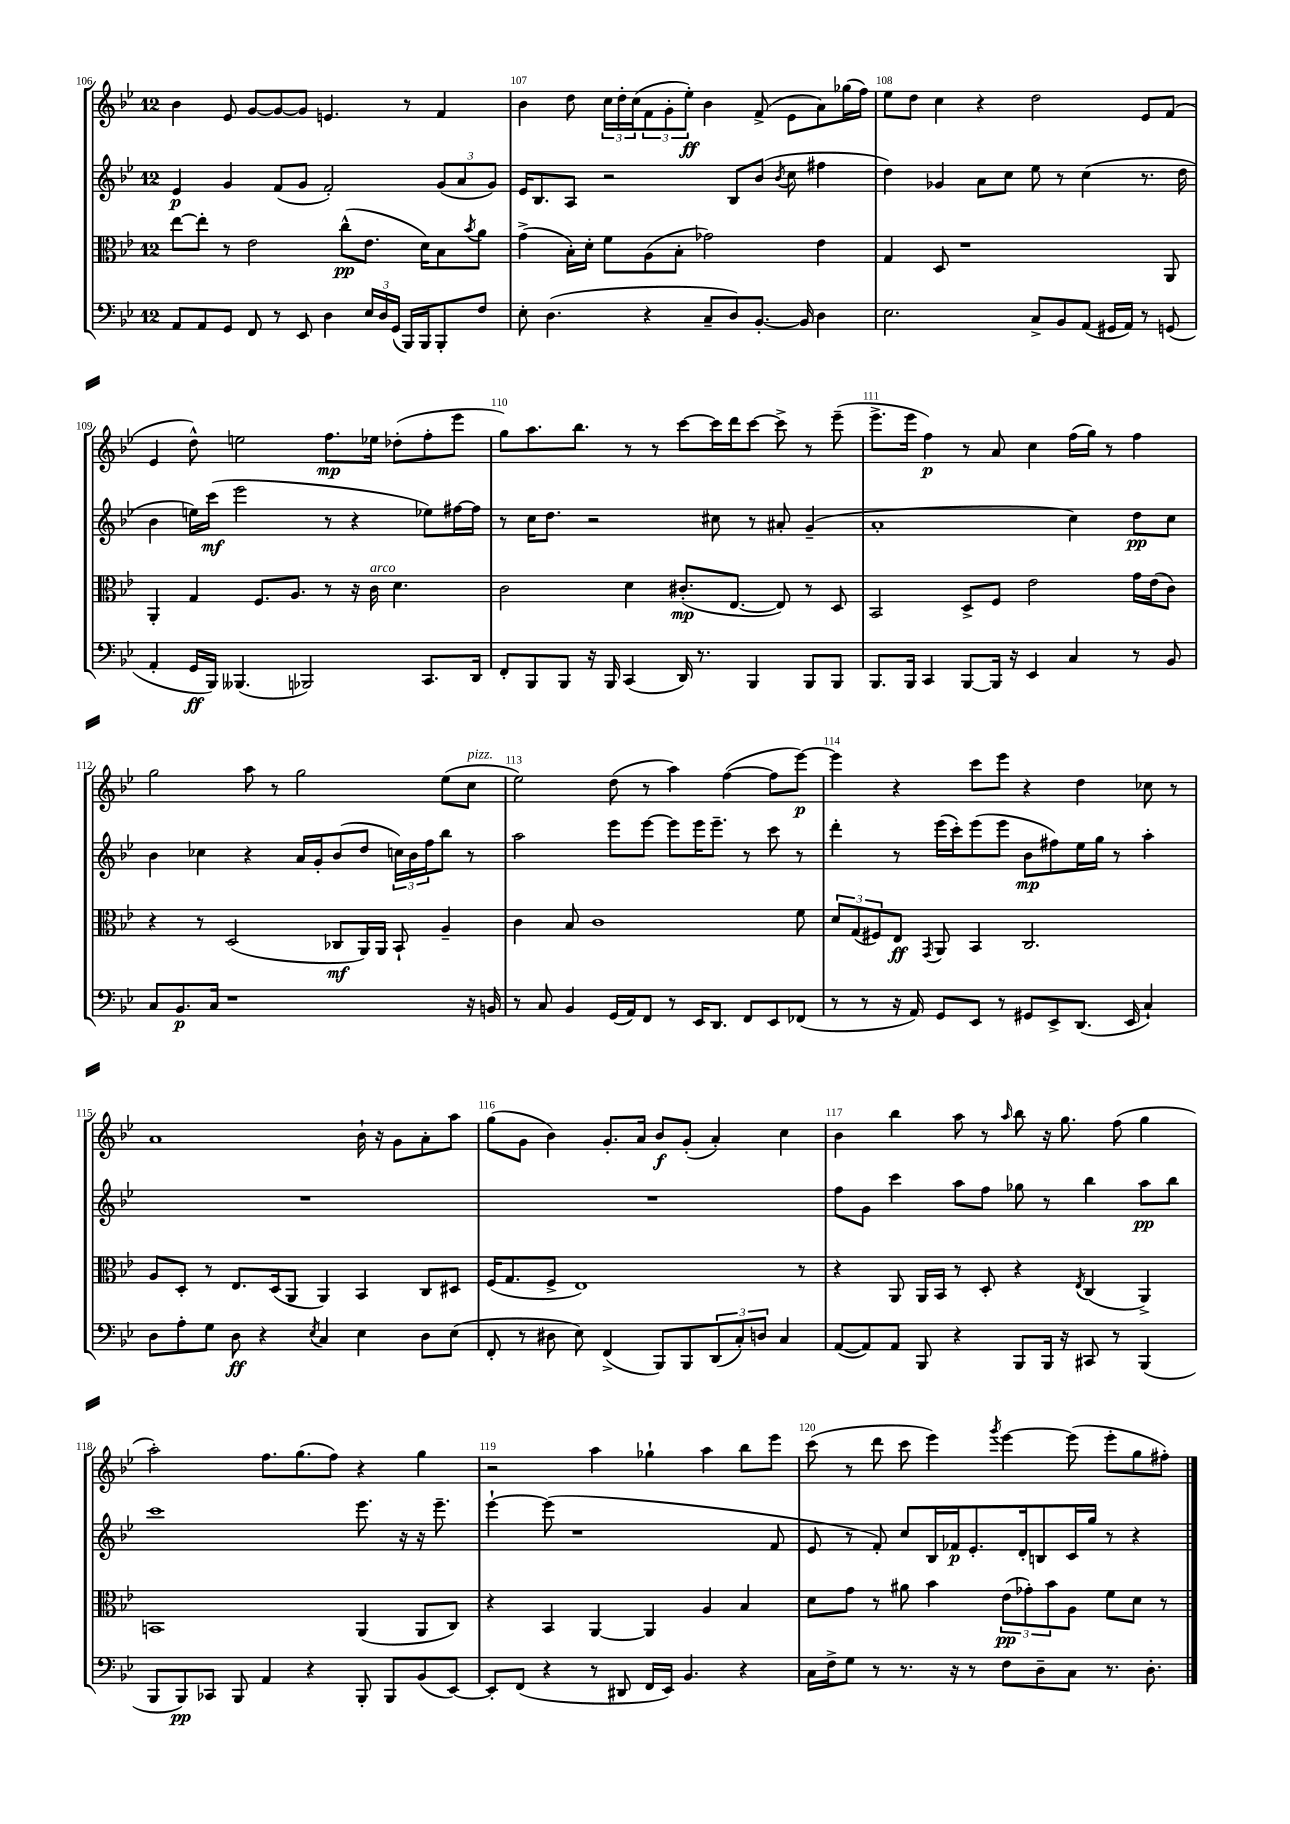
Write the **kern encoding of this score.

**kern	**dynam	**kern	**dynam	**kern	**dynam	**kern	**dynam
*part4	*part4	*part3	*part3	*part2	*part2	*part1	*part1
*staff4	*staff4	*staff3	*staff3	*staff2	*staff2	*staff1	*staff1
*clefF4	*	*clefC3	*	*clefG2	*	*clefG2	*
*k[b-e-]	*	*k[b-e-]	*	*k[b-e-]	*	*k[b-e-]	*
*M12/8	*	*M12/8	*	*M12/8	*	*M12/8	*
=106	=106	=106	=106	=106	=106	=106	=106
8AA/L	.	[8ee-\L	.	4e-/	p	4b-\	.
8AA/	.	8ee-'\J]	.	.	.	.	.
8GG/J	.	8r	.	4g/	.	8e-/	.
8FF/	.	2e-\	.	.	.	[8g/L	.
8r	.	.	.	(8f/L	.	8g/_	.
8EE-/	.	.	.	8g/J	.	8g/J]	.
4D\	.	.	.	2f'/)	.	4.en/	.
.	.	(8cc^^\L	pp	.	.	.	.
24E-/LL	.	8.e-\J	.	.	.	.	.
24D/	.	.	.	.	.	.	.
(24GG/JJ	.	.	.	.	.	.	.
16BBB-/LL)	.	.	.	.	.	8r	.
16BBB-/J	.	16d\KL)	.	.	.	.	.
8BBB-'/	.	8B-\	.	(12g/L	.	4f/	.
.	.	.	.	12a/	.	.	.
.	.	8qb-/	.	.	.	.	.
8F/J	.	8a\J	.	.	.	.	.
.	.	.	.	12g/J)	.	.	.
=107	=107	=107	=107	=107	=107	=107	=107
8E-'\	.	(4g^\	.	16e-/KL	.	4b-\	.
.	.	.	.	8.B-/	.	.	.
(4.D\	.	.	.	.	.	.	.
.	.	16B-'\LL)	.	8A/J	.	8dd\	.
.	.	16d'\JJ	.	.	.	.	.
.	.	8f\L	.	2r	.	24cc\LL	.
.	.	.	.	.	.	24dd'\	.
.	.	.	.	.	.	(24cc\J	.
4r	.	(8A\	.	.	.	12f\	.
.	.	.	.	.	.	12g'\	.
.	.	8B-'\J	.	.	.	.	.
.	.	.	.	.	.	12ee-'\J)	ff
8C~/L	.	2g-X\)	.	.	.	4b-\	.
8D/)	.	.	.	8B-/L	.	.	.
[8.BB-'/J	.	.	.	(8b-/J	.	(8f^/	.
.	.	.	.	8qb-/	.	.	.
.	.	.	.	8cc\	.	8e-\L	.
16BB-/]	.	.	.	.	.	.	.
4D\	.	4e-\	.	4ff#X\	.	8a\)	.
.	.	.	.	.	.	(16gg-X\L	.
.	.	.	.	.	.	16ff\JJ)	.
=108	=108	=108	=108	=108	=108	=108	=108
2.E-\	.	4G/	.	4dd\)	.	8ee-\L	.
.	.	.	.	.	.	8dd\J	.
.	.	8D/	.	4g-X/	.	4cc\	.
.	.	1r	.	.	.	.	.
.	.	.	.	8a\L	.	4r	.
.	.	.	.	8cc\J	.	.	.
8C^/L	.	.	.	8ee-\	.	2dd\	.
8BB-/	.	.	.	8r	.	.	.
(8AA/J	.	.	.	(4cc\	.	.	.
16GG#X/LL	.	.	.	.	.	.	.
16AA/JJ)	.	.	.	.	.	.	.
8r	.	.	.	8.r	.	8e-/L	.
(8GGn/	.	8AA/	.	.	.	(8f/J	.
.	.	.	.	16dd\	.	.	.
!!LO:LB:g=z
=109	=109	=109	=109	=109	=109	=109	=109
4AA'/	.	4AA'/	.	4b-\	.	4e-/	.
16GG/LL	ff	4G/	.	16een\LL)	.	8dd^^\)	.
16BBB-/JJ)	.	.	.	(16ccc\JJ	mf	.	.
(4.BBB--X/	.	.	.	2eee-\	.	2een\	.
.	.	8.F/L	.	.	.	.	.
.	.	8.A/J	.	.	.	.	.
2BBB-X/)	.	.	.	.	.	.	.
.	.	8r	.	8r	.	8.ff\L	mp
.	.	16r	.	4r	.	.	.
!	!	!LO:TX:a:i:t=arco	!	!	!	!	!
.	.	16c\	.	.	.	16ee-X\Jk	.
.	.	4.d\	.	.	.	(8dd-X'\L	.
8.CC/L	.	.	.	8ee-X\L)	.	8ff'\	.
.	.	.	.	[16ff#X\L	.	8eee-\J	.
16DD/Jk	.	.	.	16ff#\JJ]	.	.	.
=110	=110	=110	=110	=110	=110	=110	=110
8FF'/L	.	2c\	.	8r	.	8gg\L)	.
8BBB-/	.	.	.	16cc\KL	.	8.aa\	.
.	.	.	.	8.dd\J	.	.	.
8BBB-/J	.	.	.	.	.	.	.
.	.	.	.	.	.	8.bb-\J	.
16r	.	.	.	2r	.	.	.
16BBB-/	.	.	.	.	.	.	.
(4CC/	.	4d\	.	.	.	8r	.
.	.	.	.	.	.	8r	.
16DD/)	.	(8.c#X'/L	mp	.	.	[8ccc\L	.
8.r	.	.	.	.	.	.	.
.	.	.	.	8cc#X\	.	16ccc\L]	.
.	.	[8.E-/J	.	.	.	16ddd\J	.
4BBB-/	.	.	.	8r	.	[8ccc\J	.
.	.	8E-/])	.	8a#X'/	.	8ccc^\]	.
8BBB-/L	.	8r	.	(4g~/	.	8r	.
8BBB-/J	.	8D/	.	.	.	(8eee-~\	.
=111	=111	=111	=111	=111	=111	=111	=111
8.BBB-/L	.	2BB-/	.	1a'	.	8.eee-^\L	.
16BBB-/Jk	.	.	.	.	.	16eee-\Jk	.
4CC/	.	.	.	.	.	4ff\)	p
[8BBB-/L	.	8D^/L	.	.	.	8r	.
16BBB-/Jk]	.	8F/J	.	.	.	8a/	.
16r	.	.	.	.	.	.	.
4EE-/	.	2e-\	.	.	.	4cc\	.
4C/	.	.	.	4cc\)	.	(16ff\LL	.
.	.	.	.	.	.	16gg\JJ)	.
.	.	.	.	.	.	8r	.
8r	.	16g\LL	.	8dd\L	pp	4ff\	.
.	.	(16e-\J	.	.	.	.	.
8BB-/	.	8c\J)	.	8cc\J	.	.	.
!!LO:LB:g=z
=112	=112	=112	=112	=112	=112	=112	=112
8C/L	.	4r	.	4b-\	.	2gg\	.
8.BB-/	p	.	.	.	.	.	.
.	.	8r	.	4cc-X\	.	.	.
16C/Jk	.	.	.	.	.	.	.
1r	.	(2D/	.	.	.	.	.
.	.	.	.	4r	.	8aa\	.
.	.	.	.	.	.	8r	.
.	.	.	.	16a/LL	.	2gg\	.
.	.	.	.	16g'/J	.	.	.
.	.	8C-X/L	mf	(8b-/	.	.	.
.	.	16AA/L)	.	8dd/J	.	.	.
.	.	16AA/JJ	.	.	.	.	.
.	.	8BB-`/	.	24ccn\LL)	.	.	.
.	.	.	.	24b-\	.	.	.
.	.	.	.	24ff\J	.	.	.
.	.	4A~/	.	8bb-\J	.	(8ee-\L	.
!	!	!	!	!	!	!LO:TX:a:i:t=pizz.	!
16r	.	.	.	8r	.	8cc\J	.
16BBn/	.	.	.	.	.	.	.
=113	=113	=113	=113	=113	=113	=113	=113
8r	.	4c\	.	2aa\	.	2ee-\)	.
8C/	.	.	.	.	.	.	.
4BB-/	.	8B-/	.	.	.	.	.
.	.	1c	.	.	.	.	.
(16GG/LL	.	.	.	8eee-\L	.	(8dd\	.
16AA/J)	.	.	.	.	.	.	.
8FF/J	.	.	.	[8eee-\J	.	8r	.
8r	.	.	.	8eee-\L]	.	4aa\)	.
16EE-/KL	.	.	.	16eee-\K	.	.	.
8.DD/J	.	.	.	8.eee-~\J	.	.	.
.	.	.	.	.	.	([4ff\	.
8FF/L	.	.	.	8r	.	.	.
8EE-/	.	.	.	8ccc\	.	8ff\L]	.
(8FF-X/J	.	8f\	.	8r	.	[8eee-\J)	p
=114	=114	=114	=114	=114	=114	=114	=114
8r	.	12d/L	.	4ddd'\	.	4eee-\]	.
.	.	(12G/	.	.	.	.	.
8r	.	.	.	.	.	.	.
.	.	12F#X/)	.	.	.	.	.
16r	.	8E-/J	ff	8r	.	4r	.
16AA/)	.	.	.	.	.	.	.
.	.	8qGG/	.	.	.	.	.
8GG/L	.	8AA/	.	(16eee-\LL	.	.	.
.	.	.	.	16ccc'\J)	.	.	.
8EE-/J	.	4BB-/	.	(8eee-\	.	8ccc\L	.
8r	.	.	.	8eee-\J	.	8eee-\J	.
8GG#X/L	.	2.C/	.	8b-\L	mp	4r	.
8EE-^/	.	.	.	8ff#X\)	.	.	.
(8.DD/J	.	.	.	16ee-\L	.	4dd\	.
.	.	.	.	16gg\JJ	.	.	.
.	.	.	.	8r	.	.	.
16EE-/	.	.	.	.	.	.	.
4C`/)	.	.	.	4aa'\	.	8cc-X\	.
.	.	.	.	.	.	8r	.
!!LO:LB:g=z
=115	=115	=115	=115	=115	=115	=115	=115
8D\L	.	8A/L	.	1.r	.	1a	.
8A'\	.	8D'/J	.	.	.	.	.
8G\J	.	8r	.	.	.	.	.
8D\	ff	8.E-/L	.	.	.	.	.
4r	.	.	.	.	.	.	.
.	.	(16D/k	.	.	.	.	.
.	.	8AA/J	.	.	.	.	.
8qE-/	.	.	.	.	.	.	.
4C/	.	4AA/)	.	.	.	.	.
4E-\	.	4BB-/	.	.	.	16b-`\	.
.	.	.	.	.	.	16r	.
.	.	.	.	.	.	8g\L	.
8D\L	.	8C/L	.	.	.	8a'\	.
(8E-\J	.	8D#X/J	.	.	.	8aa\J	.
=116	=116	=116	=116	=116	=116	=116	=116
8FF'/	.	(16F/KL	.	1.r	.	(8gg\L	.
.	.	8.G/	.	.	.	.	.
8r	.	.	.	.	.	8g\J	.
8D#X\	.	8F^/J	.	.	.	4b-\)	.
8E-\)	.	1E-)	.	.	.	.	.
(4FF^/	.	.	.	.	.	8.g'/L	.
.	.	.	.	.	.	16a/Jk	.
8BBB-/L)	.	.	.	.	.	8b-/L	f
8BBB-/	.	.	.	.	.	(8g'/J	.
(12DD/	.	.	.	.	.	4a'/)	.
12C'/)	.	.	.	.	.	.	.
12Dn/J	.	.	.	.	.	.	.
4C/	.	.	.	.	.	4cc\	.
.	.	8r	.	.	.	.	.
=117	=117	=117	=117	=117	=117	=117	=117
([8AA/L	.	4r	.	8ff\L	.	4b-\	.
8AA/])	.	.	.	8g\J	.	.	.
8AA/J	.	8AA/	.	4ccc\	.	4bb-\	.
8BBB-/	.	16AA/LL	.	.	.	.	.
.	.	16BB-/JJ	.	.	.	.	.
4r	.	8r	.	8aa\L	.	8aa\	.
.	.	8D'/	.	8ff\J	.	8r	.
.	.	.	.	.	.	16qqaa/	.
8BBB-/L	.	4r	.	8gg-X\	.	8bb-\	.
16BBB-/Jk	.	.	.	8r	.	16r	.
16r	.	.	.	.	.	8.gg\	.
.	.	8qE-/	.	.	.	.	.
8CC#X/	.	(4C/	.	4bb-\	.	.	.
8r	.	.	.	.	.	(8ff\	.
(4BBB-/	.	4AA^/)	.	8aa\L	pp	4gg\	.
.	.	.	.	8bb-\J	.	.	.
!!LO:LB:g=z
=118	=118	=118	=118	=118	=118	=118	=118
8BBB-/L	.	1BBn	.	1ccc	.	2aa'\)	.
8BBB-/)	pp	.	.	.	.	.	.
8CC-X/J	.	.	.	.	.	.	.
8BBB-/	.	.	.	.	.	.	.
4AA/	.	.	.	.	.	8.ff\L	.
.	.	.	.	.	.	(8.gg\	.
4r	.	.	.	.	.	.	.
.	.	.	.	.	.	8ff\J)	.
8BBB-'/	.	(4AA/	.	8.eee-\	.	4r	.
8BBB-/L	.	.	.	.	.	.	.
.	.	.	.	16r	.	.	.
(8BB-/	.	8AA/L	.	16r	.	4gg\	.
.	.	.	.	8.eee-~\	.	.	.
[8EE-/J)	.	8C/J)	.	.	.	.	.
=119	=119	=119	=119	=119	=119	=119	=119
8EE-'/L]	.	4r	.	[4eee-`\	.	2r	.
(8FF/J	.	.	.	.	.	.	.
4r	.	4BB-/	.	(8eee-\]	.	.	.
.	.	.	.	1r	.	.	.
8r	.	[4AA/	.	.	.	4aa\	.
8DD#X/	.	.	.	.	.	.	.
16FF/LL	.	4AA/]	.	.	.	4gg-X`\	.
16EE-/JJ)	.	.	.	.	.	.	.
4.BB-/	.	.	.	.	.	.	.
.	.	4A/	.	.	.	4aa\	.
4r	.	4B-/	.	.	.	8bb-\L	.
.	.	.	.	8f/	.	8eee-\J	.
=120	=120	=120	=120	=120	=120	=120	=120
16C\LL	.	8d\L	.	8e-/	.	(8ccc\	.
16F^\J	.	.	.	.	.	.	.
8G\J	.	8g\J	.	8r	.	8r	.
8r	.	8r	.	8f'/)	.	8ddd\	.
8.r	.	8a#X\	.	8cc/L	.	8ccc\	.
.	.	4b-\	.	16B-/L	.	4eee-\)	.
16r	.	.	.	16f-X/J	p	.	.
8r	.	.	.	8.e-'/	.	.	.
.	.	.	.	.	.	8qggg/	.
8F\L	.	(12e-\L	pp	.	.	[4eee-\	.
.	.	.	.	16d'/k	.	.	.
.	.	12g-X'\)	.	.	.	.	.
8D~\	.	.	.	8Bn/	.	.	.
.	.	12b-\	.	.	.	.	.
8C\J	.	8A\J	.	16c/L	.	(8eee-\]	.
.	.	.	.	16gg/JJ	.	.	.
8.r	.	8f\L	.	8r	.	8eee-'\L	.
.	.	8d\J	.	4r	.	8gg\	.
8.D'\	.	.	.	.	.	.	.
.	.	8r	.	.	.	8ff#X'\J)	.
==	==	==	==	==	==	==	==
*-	*-	*-	*-	*-	*-	*-	*-
